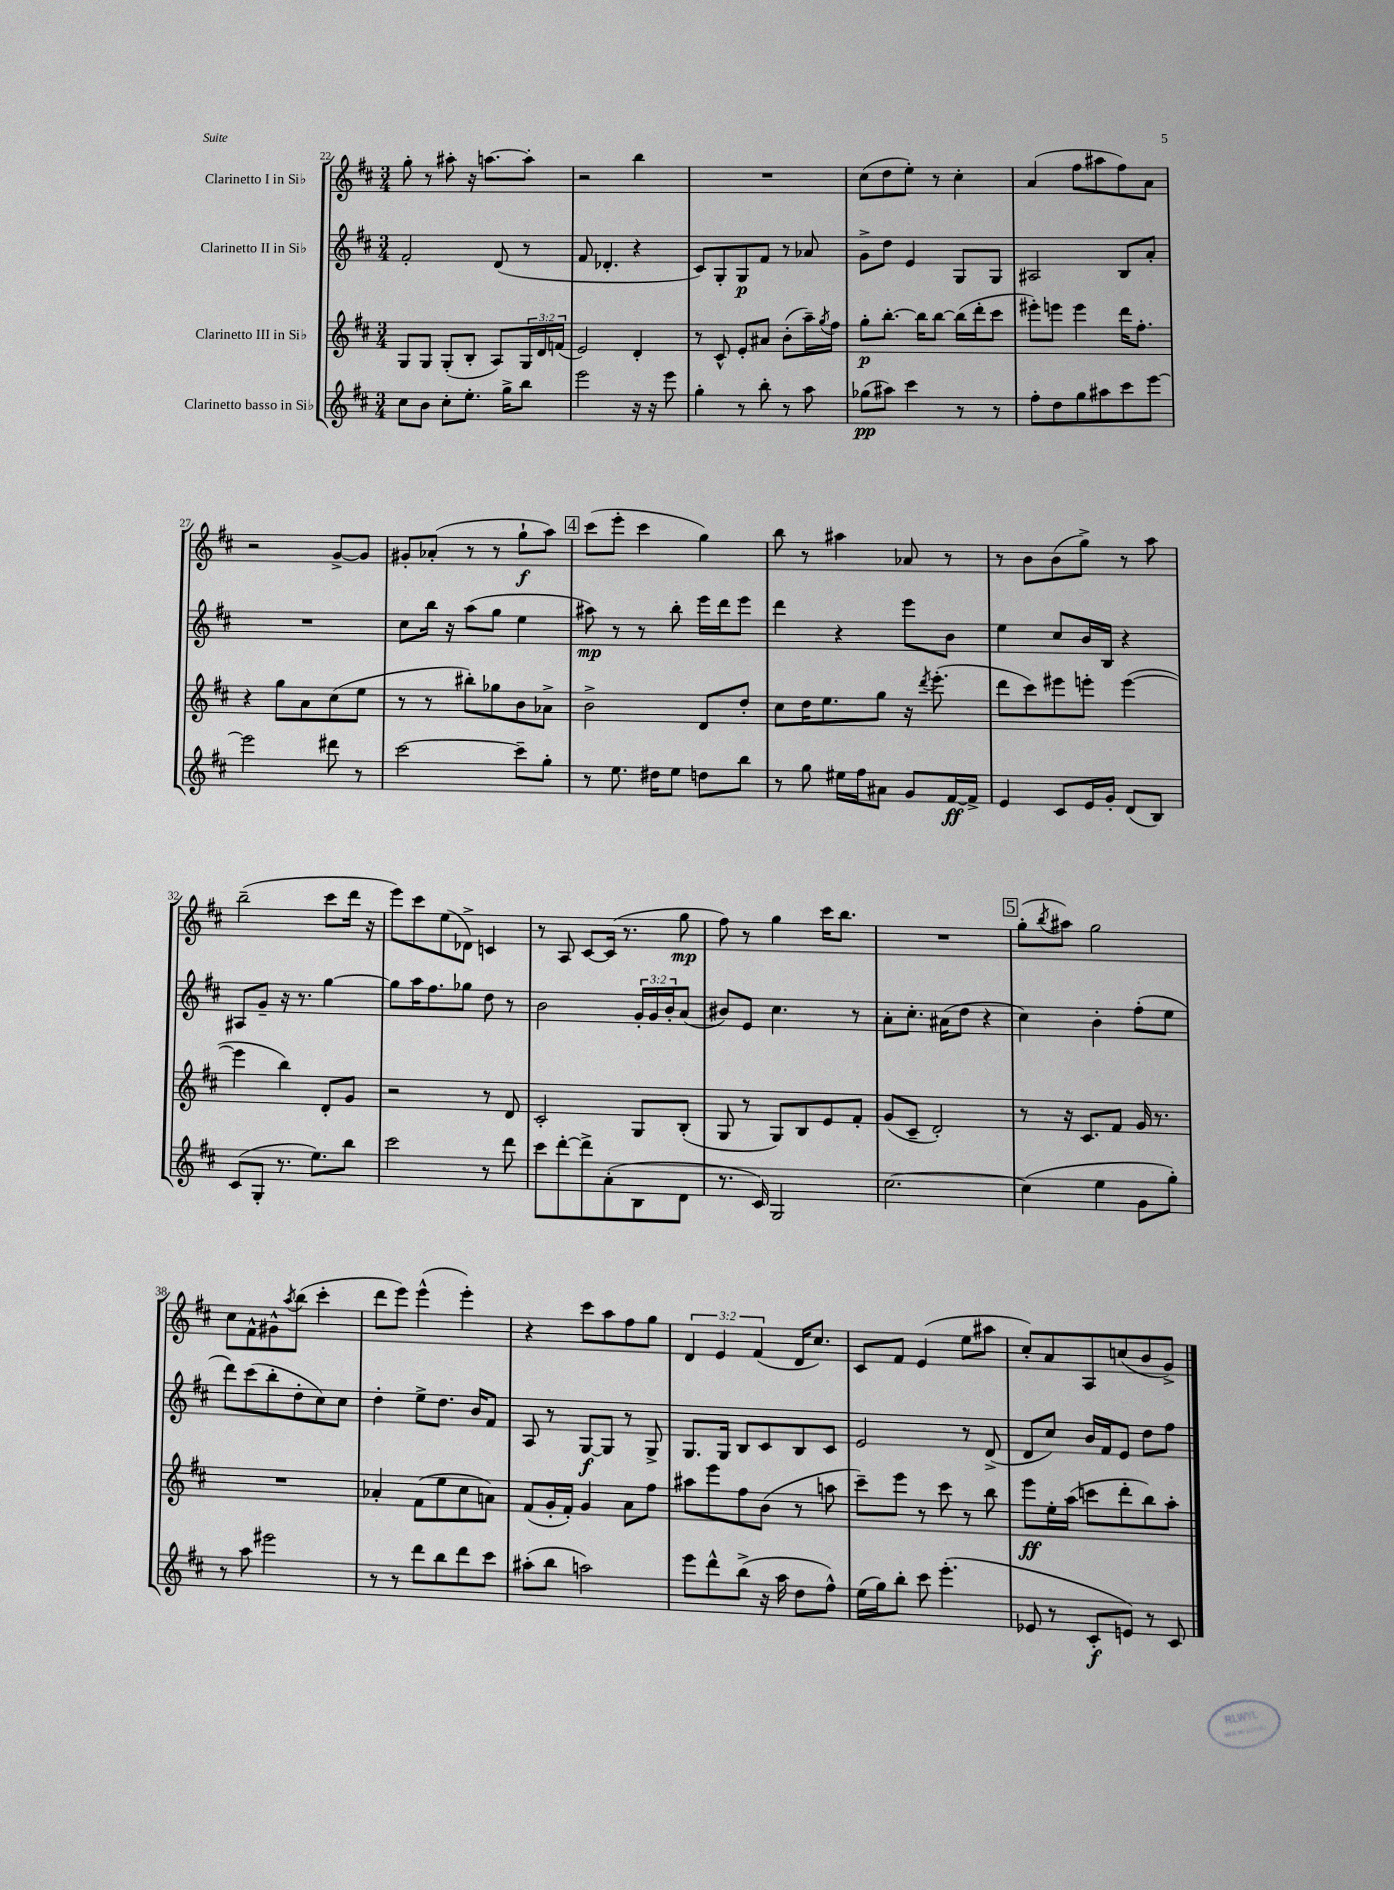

**kern	**dynam	**kern	**dynam	**kern	**dynam	**kern	**dynam
*part4	*part4	*part3	*part3	*part2	*part2	*part1	*part1
*staff4	*staff4	*staff3	*staff3	*staff2	*staff2	*staff1	*staff1
*I"Clarinetto basso in Si♭	*	*I"Clarinetto III in Si♭	*	*I"Clarinetto II in Si♭	*	*I"Clarinetto I in Si♭	*
*clefG2	*	*clefG2	*	*clefG2	*	*clefG2	*
*k[f#c#]	*	*k[f#c#]	*	*k[f#c#]	*	*k[f#c#]	*
*M3/4	*	*M3/4	*	*M3/4	*	*M3/4	*
=22	=22	=22	=22	=22	=22	=22	=22
8cc#\L	.	8G/L	.	2f#'/	.	8gg'\	.
8b\J	.	8G/J	.	.	.	8r	.
8cc#'\L	.	(8G'/L	.	.	.	8aa#X'\	.
8.ee'\J	.	8B'/J	.	.	.	16r	.
.	.	.	.	.	.	[8.aan\L	.
.	.	8A/L)	.	(8d/	.	.	.
16gg^\KL	.	.	.	.	.	.	.
8bb\J	.	24G/L	.	8r	.	8aa'\J]	.
.	.	24d/	.	.	.	.	.
.	.	(24fn/JJ	.	.	.	.	.
=23	=23	=23	=23	=23	=23	=23	=23
2eee\	.	2e/)	.	8f#/	.	2r	.
.	.	.	.	4.d-X'/	.	.	.
16r	.	4d'/	.	4r	.	4bb\	.
16r	.	.	.	.	.	.	.
8eee\	.	.	.	.	.	.	.
=24	=24	=24	=24	=24	=24	=24	=24
4gg'\	.	8r	.	8c#/L)	.	2.r	.
.	.	8c#^^/	.	8G'/	.	.	.
8r	.	8e'/L	.	8G/	p	.	.
8bb'\	.	8a#X/J	.	8f#/J	.	.	.
8r	.	(8b'\L	.	8r	.	.	.
8aa\	.	16aa~\L)	.	8a-X/	.	.	.
.	.	8qgg/	.	.	.	.	.
.	.	16ff#\JJ	.	.	.	.	.
=25	=25	=25	=25	=25	=25	=25	=25
(8gg-X\L	pp	8gg'\L	p	8g^\L	.	(8cc#\L	.
8aa#X\J)	.	[8.bb'\J	.	8dd\J	.	8dd\	.
4ccc#\	.	.	.	4e/	.	8ee'\J)	.
.	.	16bb\KL]	.	.	.	.	.
.	.	[8bb\J	.	.	.	8r	.
8r	.	(16bb\LL]	.	8G/L	.	4cc#'\	.
.	.	16ddd'\J	.	.	.	.	.
8r	.	8ccc#\J	.	8G/J	.	.	.
=26	=26	=26	=26	=26	=26	=26	=26
8ff#'\L	.	8eee#X'\L)	.	2A#X/	.	(4a/	.
8dd\	.	8eeen\J	.	.	.	.	.
8gg\	.	4eee\	.	.	.	8ff#\L	.
8aa#X\	.	.	.	.	.	8aa#X\	.
8ccc#\	.	16ddd\KL	.	8B/L	.	8ff#\)	.
.	.	8.ff#'\J	.	.	.	.	.
[8eee\J	.	.	.	8a'/J	.	8a\J	.
!!LO:LB:g=z
=27	=27	=27	=27	=27	=27	=27	=27
2eee\]	.	4r	.	2.r	.	2r	.
.	.	8gg\L	.	.	.	.	.
.	.	8a\	.	.	.	.	.
8ddd#X\	.	(8cc#\	.	.	.	[8g^/L	.
8r	.	8ee\J	.	.	.	8g/J]	.
=28	=28	=28	=28	=28	=28	=28	=28
[2ccc#\	.	8r	.	8cc#\L	.	8g#X'/L	.
.	.	8r	.	16bb\Jk	.	(8a-X'/J	.
.	.	.	.	16r	.	.	.
.	.	8bb#X'\L)	.	(8aa\L	.	8r	.
.	.	8gg-X\	.	8gg\J	.	8r	.
8ccc#~\L]	.	8b\	.	4ee\	.	8gg`\L	f
8gg'\J	.	8a-X^\J	.	.	.	8aa\J)	.
!!LO:REH:place=s1:t=4
=29	=29	=29	=29	=29	=29	=29	=29
8r	.	2b^\	.	8aa#X\)	mp	(8ccc#\L	.
8.ee\	.	.	.	8r	.	8eee'\J	.
.	.	.	.	8r	.	4ccc#\	.
16dd#X\KL	.	.	.	.	.	.	.
8ee\J	.	.	.	8bb'\	.	.	.
8ddn\L	.	8d/L	.	16eee\LL	.	4gg\)	.
.	.	.	.	16ddd\J	.	.	.
8bb\J	.	8dd'/J	.	8eee\J	.	.	.
=30	=30	=30	=30	=30	=30	=30	=30
8r	.	8cc#\L	.	4ddd\	.	8bb\	.
8gg\	.	16dd\K	.	.	.	8r	.
.	.	8.ee\	.	.	.	.	.
16ee#X\LL	.	.	.	4r	.	4aa#X\	.
16ff#\J	.	.	.	.	.	.	.
8a#X\J	.	8gg\J	.	.	.	.	.
8g/L	.	16r	.	8eee\L	.	8a-X/	.
.	.	8qddd/	.	.	.	.	.
.	.	(8.eee'\	.	.	.	.	.
[16f#/L	ff	.	.	8b\J	.	8r	.
16f#^/JJ]	.	.	.	.	.	.	.
=31	=31	=31	=31	=31	=31	=31	=31
4e/	.	8ddd\L	.	4ee\	.	8r	.
.	.	8ccc#\)	.	.	.	8b\L	.
8c#/L	.	8eee#X\	.	8cc#/L	.	(8b\	.
16e/L	.	8eeen'\J	.	16b/L	.	8gg^\J)	.
16g'/JJ	.	.	.	16B/JJ	.	.	.
(8d/L	.	([4eee\	.	4r	.	8r	.
8B/J)	.	.	.	.	.	8aa\	.
!!LO:LB:g=z
=32	=32	=32	=32	=32	=32	=32	=32
(8c#/L	.	4eee\]	.	8A#X/L	.	(2bb~\	.
8G'/J	.	.	.	8g~/J	.	.	.
8.r	.	4bb\)	.	16r	.	.	.
.	.	.	.	8.r	.	.	.
8.ee\L)	.	.	.	.	.	.	.
.	.	8d'/L	.	[4gg\	.	8ccc#\L	.
8bb\J	.	8g/J	.	.	.	16ddd\Jk	.
.	.	.	.	.	.	16r	.
=33	=33	=33	=33	=33	=33	=33	=33
2ccc#\	.	2r	.	8gg\L]	.	8eee\L)	.
.	.	.	.	16aa\K	.	8ccc#\	.
.	.	.	.	8.ff#\	.	.	.
.	.	.	.	.	.	(8ee\	.
.	.	.	.	8gg-X\J	.	8d-X^\J)	.
8r	.	8r	.	8dd\	.	4cn/	.
8ddd\	.	8d/	.	8r	.	.	.
=34	=34	=34	=34	=34	=34	=34	=34
8ccc#\L	.	2c#'/	.	2b\	.	8r	.
[8ddd'\	.	.	.	.	.	8A/	.
8ddd^\]	.	.	.	.	.	[8c#/L	.
(8a'\	.	.	.	.	.	(16c#/Jk]	.
.	.	.	.	.	.	8.r	.
8B\	.	8G/L	.	24g'/LL	.	.	.
.	.	.	.	24g/	.	.	.
.	.	.	.	24b'/J	.	.	.
8d\J	.	(8B'/J	.	(8a/J	.	8gg\	mp
=35	=35	=35	=35	=35	=35	=35	=35
8.r	.	8G/	.	8b#X/L)	.	8ff#\)	.
.	.	8r	.	8e/J	.	8r	.
16c#/)	.	.	.	.	.	.	.
2G/	.	8G/L)	.	4.cc#\	.	4gg\	.
.	.	8B/	.	.	.	.	.
.	.	8e/	.	.	.	16ccc#\KL	.
.	.	.	.	.	.	8.bb\J	.
.	.	8f#'/J	.	8r	.	.	.
=36	=36	=36	=36	=36	=36	=36	=36
[2.cc#\	.	(8g/L	.	8a'\L	.	2.r	.
.	.	8c#~/J	.	8.cc#'\J	.	.	.
.	.	2d'/)	.	.	.	.	.
.	.	.	.	(16a#X\KL	.	.	.
.	.	.	.	8dd\J	.	.	.
.	.	.	.	4r	.	.	.
!!LO:REH:place=s1:t=5
=37	=37	=37	=37	=37	=37	=37	=37
(4cc#\]	.	8r	.	4cc#\)	.	(8gg'\L	.
.	.	.	.	.	.	8qbb/	.
.	.	16r	.	.	.	8aa#X\J)	.
.	.	8.c#/L	.	.	.	.	.
4ee\	.	.	.	4b'\	.	2gg\	.
.	.	8f#/J	.	.	.	.	.
8g\L	.	16g/	.	(8ff#'\L	.	.	.
.	.	8.r	.	.	.	.	.
8gg'\J)	.	.	.	8ee\J	.	.	.
!!LO:LB:g=z
=38	=38	=38	=38	=38	=38	=38	=38
8r	.	2.r	.	8ddd\L)	.	8cc#\L	.
8aa\	.	.	.	(8ccc#\	.	8f#^^\	.
2eee#X\	.	.	.	8bb'\	.	8g#X^^\	.
.	.	.	.	.	.	8qaa/	.
.	.	.	.	8dd'\	.	(8bb\J	.
.	.	.	.	8cc#\)	.	4ccc#'\	.
.	.	.	.	8cc#\J	.	.	.
=39	=39	=39	=39	=39	=39	=39	=39
8r	.	4a-X'/	.	4dd'\	.	8ddd\L	.
8r	.	.	.	.	.	8eee\J)	.
8ddd\L	.	(8f#\L	.	8ee^\L	.	(4eee^^\	.
8bb\	.	8ee\	.	8.dd\J	.	.	.
8ddd\	.	8cc#\	.	.	.	4eee'\)	.
.	.	.	.	16b/KL	.	.	.
8ccc#\J	.	8an\J)	.	8f#/J	.	.	.
=40	=40	=40	=40	=40	=40	=40	=40
(8aa#X'\L	.	(8f#/L	.	8A/	.	4r	.
8bb\J	.	16g'/L	.	8r	.	.	.
.	.	16f#'/JJ)	.	.	.	.	.
2aan\)	.	4g/	.	[8G/L	f	8ccc#\L	.
.	.	.	.	8G/J]	.	8aa\	.
.	.	8a\L	.	8r	.	8ff#\	.
.	.	8ff#\J	.	8G^/	.	8gg\J	.
=41	=41	=41	=41	=41	=41	=41	=41
8eee\L	.	8aa#X\L	.	8.G/L	.	6d/	.
8ddd^^\	.	8eee\	.	.	.	.	.
.	.	.	.	.	.	6e/	.
.	.	.	.	16G/Jk	.	.	.
(8bb^\J	.	8ff#\	.	8B/L	.	.	.
.	.	.	.	.	.	(6f#/	.
16r	.	(8b\J	.	8c#/	.	.	.
16aa\	.	.	.	.	.	.	.
8dd\L	.	8r	.	8B/	.	16d/KL	.
.	.	.	.	.	.	8.cc#/J)	.
8ff#^^\J)	.	8aan\	.	8c#/J	.	.	.
=42	=42	=42	=42	=42	=42	=42	=42
(16ee\LL	.	8ccc#~\L)	.	2e/	.	8c#/L	.
16gg\J)	.	.	.	.	.	.	.
8bb'\J	.	8eee\J	.	.	.	8f#/J	.
8ccc#\	.	8r	.	.	.	(4e/	.
(4.eee'\	.	8ccc#\	.	.	.	.	.
.	.	8r	.	8r	.	8ee\L	.
.	.	8bb\	.	(8d^/	.	8aa#X\J	.
=43	=43	=43	=43	=43	=43	=43	=43
8e-X/	.	8eee\L	ff	8d/L	.	8cc#'/L)	.
8r	.	16ee'\L	.	8cc#/J)	.	8a/	.
.	.	(16aa\JJ	.	.	.	.	.
8c#'/L	f	8cccn\L	.	16b/LL	.	8A/	.
.	.	.	.	16f#/J	.	.	.
8en/J)	.	8ddd'\	.	8e/J	.	(8ccn/	.
8r	.	8bb\)	.	8dd\L	.	8b/	.
8c#/	.	8aa'\J	.	8ff#\J	.	8g^/J)	.
==	==	==	==	==	==	==	==
*-	*-	*-	*-	*-	*-	*-	*-
